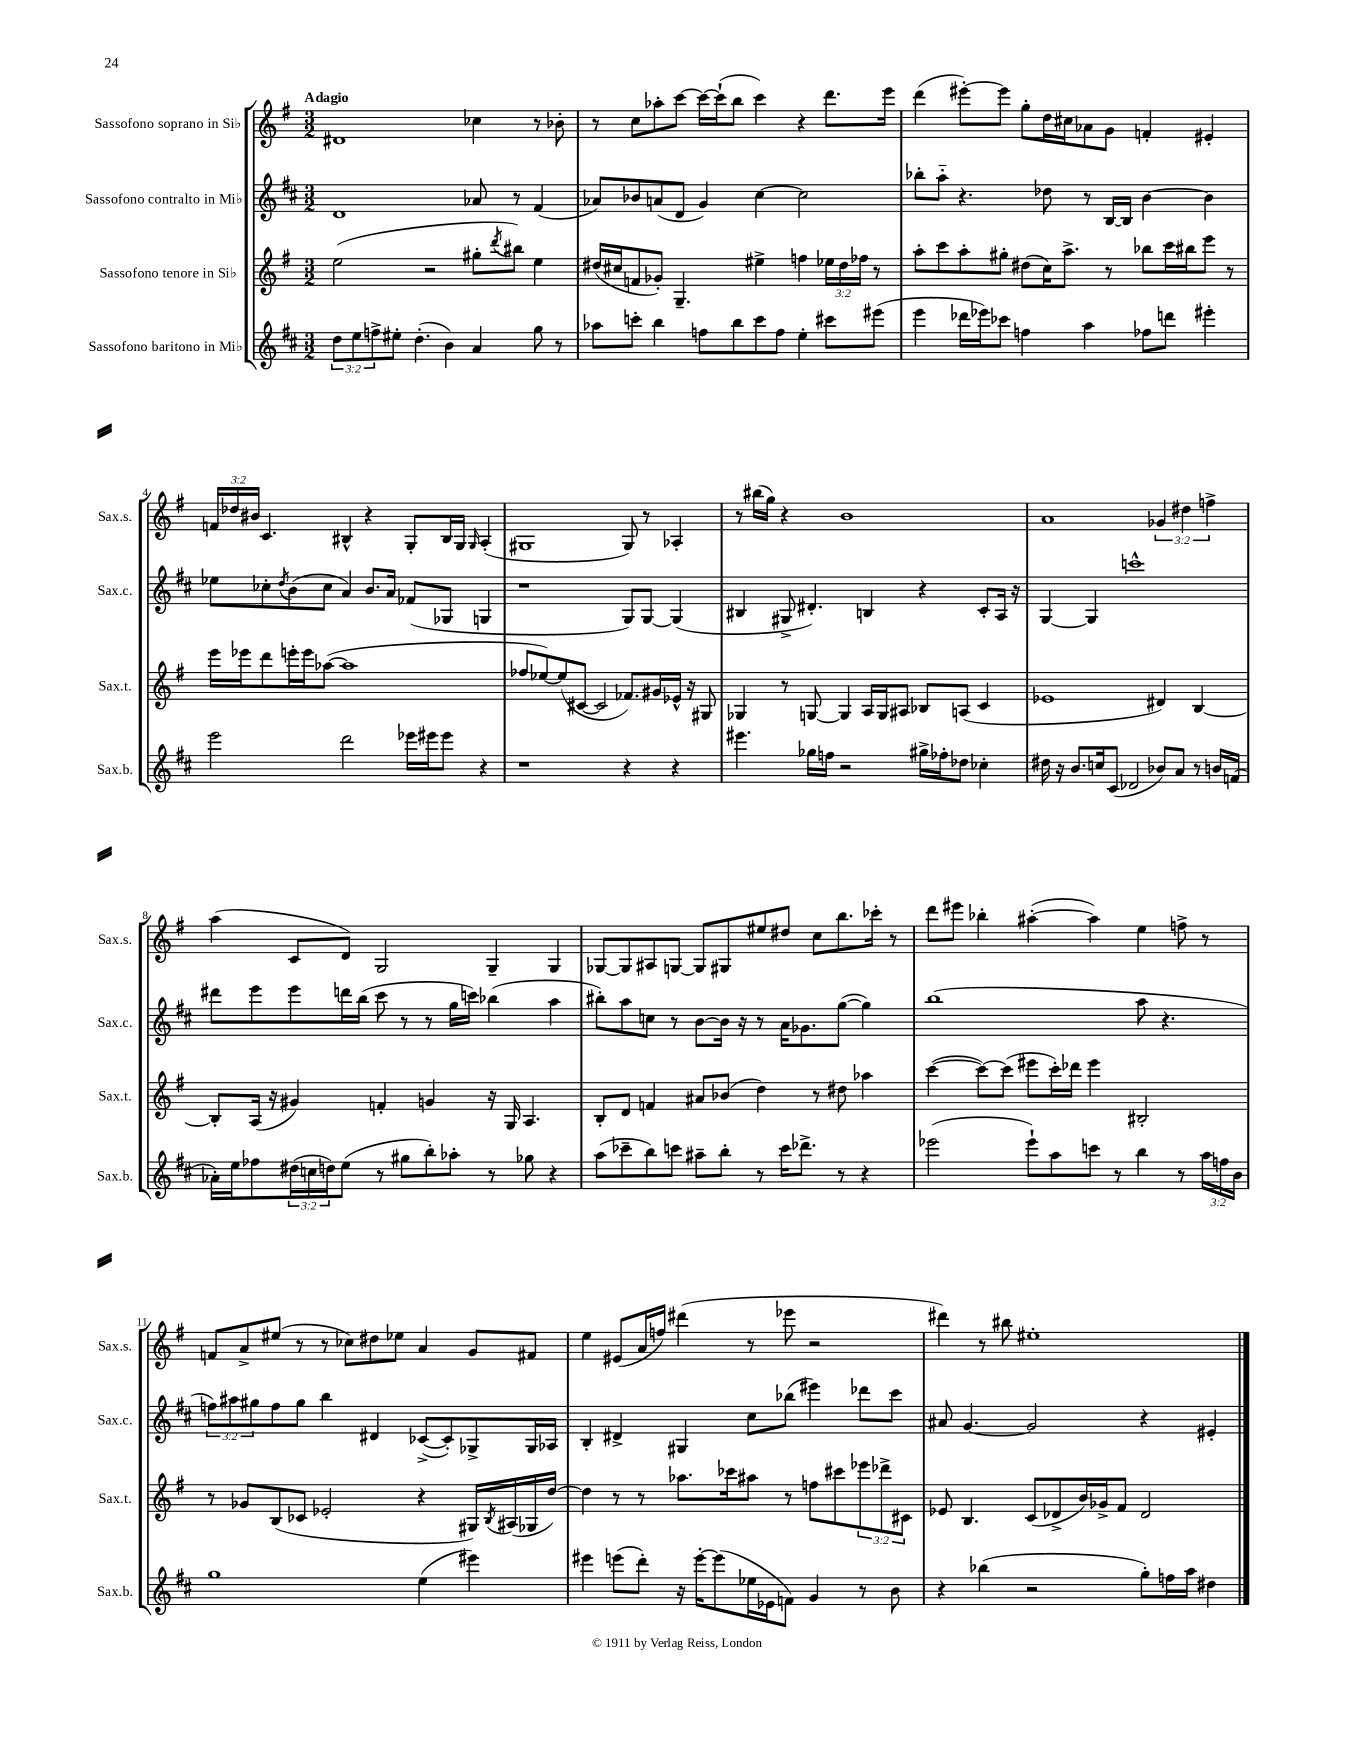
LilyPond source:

<<
\new StaffGroup <<
\new Staff = "s0" \with { instrumentName = "Sassofono soprano in Sib" shortInstrumentName = "Sax.s." } {
    \clef treble \key g \major \numericTimeSignature \time 3/2 \override Staff.TupletNumber.text = #tuplet-number::calc-fraction-text \tempo "Adagio"
    dis'1 ces''4 r8 bes'8-. |
    r8 c''8 aes''8-. c'''8~ c'''16~ c'''16-!( b''8 c'''4) r4 d'''8. e'''16 |
    d'''4( eis'''8~-.) eis'''8 g''8-. d''16 cis''16 aes'8 g'8 f'4-. eis'4-. |
    \tuplet 3/2 { f'16 des''16 bis'16 } c'4. bis4-^ r4 g8-. bis16 g16 \grace { g16 } a4-.( |
    gis1 gis8) r8 aes4-. |
    r8 bis''16( g''16) r4 b'1 |
    a'1 \tuplet 3/2 { ges'4 dis''4 f''4-> } |
    a''4( c'8 d'8) g2 g4-- g4 |
    ges8~ ges8 ais8 g8~ g8 gis8 eis''8 dis''8 c''8 b''8. ces'''16-. r8 |
    d'''8 eis'''8 bes''4-. ais''4~-.( ais''4) e''4 f''8-> r8 |
    f'8 a'8-> eis''8( r8 r8 ces''8) dis''8 ees''8 a'4 g'8 fis'8 |
    e''4 eis'8( a'16 f''16) dis'''4( r8 ees'''8 r2 |
    dis'''4) r8 bis''8 eis''1-. \bar "|." |
}
\new Staff = "s1" \with { instrumentName = "Sassofono contralto in Mib" shortInstrumentName = "Sax.c." } {
    \clef treble \key d \major \numericTimeSignature \time 3/2 \override Staff.TupletNumber.text = #tuplet-number::calc-fraction-text
    d'1 aes'8 r8 fis'4( |
    aes'8) bes'8 a'8( d'8 g'4) cis''4~ cis''2 |
    bes''8-. a''8-_ r4. des''8 r8 b16~ b16 b'4~ b'4 |
    ees''8 ces''8-. \acciaccatura { d''8 } b'8( ces''8 a'4) b'8. a'16 fes'8( ges8 g4 |
    r1 g8) g8~ g4( |
    bis4 gis8-> dis'4.-.) b4 r4 cis'8-. a16 r16 |
    g4~ g4 c'''1-^ |
    dis'''8 e'''8 e'''8 d'''16 b''16( cis'''8 r8 r8 g''16 c'''16) bes''4( a''4 |
    bis''8-.) a''8 c''8 r8 b'8~ b'16 r16 r8 a'16 ges'8. g''8~( g''4) |
    b''1( a''8 r4. |
    \tuplet 3/2 { f''8) ais''8 gis''8 } f''8 gis''8 b''4 dis'4 ces'8~->( ces'8-.) ges8-> ges16 aes16 |
    b4-. dis'4-> gis4 cis''8 bes''8( eis'''4) des'''8 cis'''8 |
    ais'8 g'4.~ g'2 r4 eis'4-. \bar "|." |
}
\new Staff = "s2" \with { instrumentName = "Sassofono tenore in Sib" shortInstrumentName = "Sax.t." } {
    \clef treble \key g \major \numericTimeSignature \time 3/2 \override Staff.TupletNumber.text = #tuplet-number::calc-fraction-text
    e''2( r2 gis''8-. \acciaccatura { d'''8 } bis''8) e''4 |
    dis''16( cis''16 f'8 ges'8-.) g4.-- eis''4-> f''4 \tuplet 3/2 { ees''16 dis''16 fes''16 } r8 |
    a''8-. c'''8 a''8-. gis''8-. dis''8( c''16) a''8.-> r8 bes''8 c'''16 bis''16 e'''8 r8 |
    e'''16 ees'''16 d'''8 e'''16-. e'''16 aes''8~( aes''1 |
    fes''8 ees''8~) ees''8( cis'8~ cis'2 fes'8.) gis'16 ees'16-^ r16 gis8 |
    ges4 r8 g8~ g4 a16 g16 ais8 bes8 a8( c'4 |
    ees'1 dis'4) b4~ |
    b8-. a16( r16 gis'4) f'4-. g'4 r16 g16 a4. |
    b8-. d'8 f'4 ais'8 bes'8( d''4) r8 dis''8 aes''4 |
    c'''4~( c'''8~) c'''8( eis'''8 c'''16-.) des'''16 eis'''4 bis2-. |
    r8 ges'8 b8( ces'8 ees'2-. r4 gis16) \acciaccatura { b8 } ais16( ges16 d''16~) |
    d''4 r8 r8 aes''8. ces'''16 ais''8 r8 f''8 cis'''8 \tuplet 3/2 { ees'''8 des'''8-> cis'8 } |
    ees'8 b4. c'8( des'8-> b'16) ges'16-> fis'8 des'2 \bar "|." |
}
\new Staff = "s3" \with { instrumentName = "Sassofono baritono in Mib" shortInstrumentName = "Sax.b." } {
    \clef treble \key d \major \numericTimeSignature \time 3/2 \override Staff.TupletNumber.text = #tuplet-number::calc-fraction-text
    \tuplet 3/2 { d''8 e''8 f''8-> } eis''8-. d''4.-.( b'4) a'4 g''8 r8 |
    aes''8 c'''8-. b''4 f''8 b''8 c'''8 f''8 e''4-. cis'''8 eis'''8( |
    e'''4 des'''16 ees'''16) ces'''8 f''4 a''4 fes''8 d'''8 eis'''4-. |
    e'''2 d'''2 ees'''16 eis'''16 eis'''8 r4 |
    r1 r4 r4 |
    eis'''4. ges''16 f''16 r2 gis''16-> fes''16-. des''8 ces''4-. |
    dis''16 r16 b'8. c''16 cis'8( des'2 bes'8) a'8 r8 b'16 f'16( |
    aes'16-.) e''16 fes''8 \tuplet 3/2 { dis''16( c''16 d''16) } e''8( r8 gis''8 b''8-.) aes''8-. r8 ges''8 r4 |
    a''8( ces'''8-- b''8) c'''8 ais''8-- b''8-. r8 c'''16 des'''8.-> r8 r4 |
    ees'''2( ees'''8-!) a''8 c'''8 r8 b''4 r8 \tuplet 3/2 { a''16 f''16 b'16 } |
    g''1 e''4( eis'''4) |
    eis'''4 e'''8( d'''8-.) r16 e'''16~-. e'''8( ees''16 ees'16 f'8) g'4 r8 b'8 |
    r4 bes''4( r2 g''8-.) f''16 a''16 dis''4 \bar "|." |
}
>>
>>
